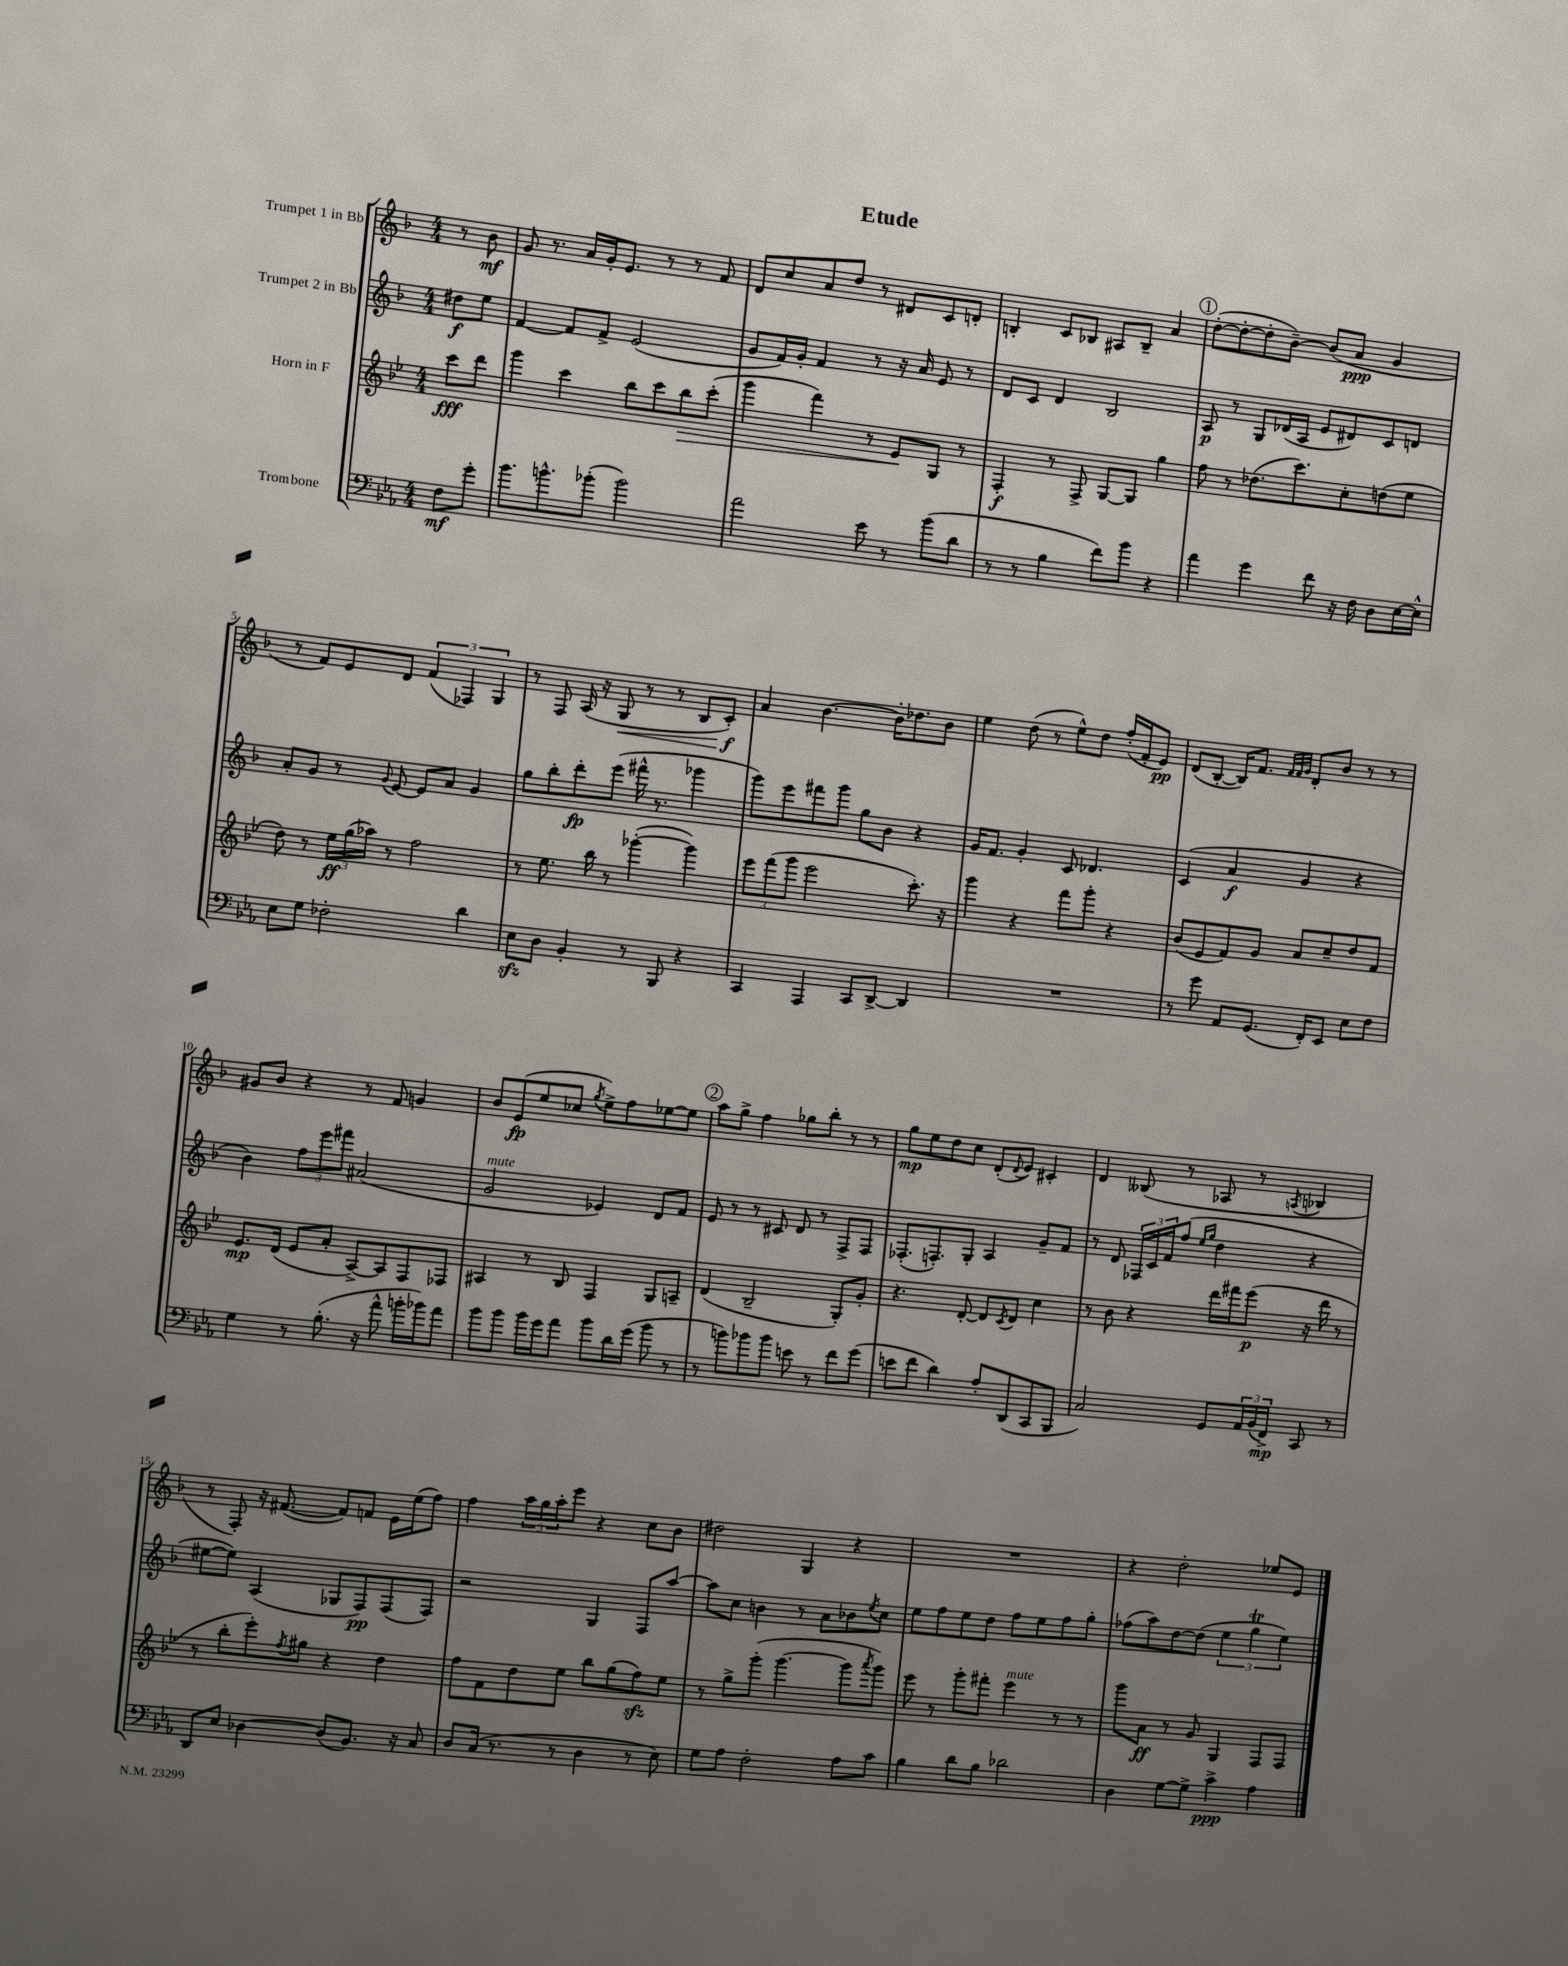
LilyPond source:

\header { title = "Etude" }
<<
\new StaffGroup <<
\new Staff = "s0" \with { instrumentName = "Trumpet 1 in Bb" } {
    \clef treble \key f \major \numericTimeSignature \time 4/4 \partial 4
    r8 bes'8\mf |
    g'8 r8. a'16 g'16-. e'8. r8 r8 f'8 |
    d'8 c''8 a'8 d''8 r8 dis'8 c'8 d'8-. |
    b4-. c'8 bes8 ais8 bes8-- a'4 |
    \mark \markup { \circle "1" } d''8~-.( d''8~-. d''8-. bes'8~--) bes'8( a'8\ppp g'4 |
    r8 f'8) e'8 d'8 \tuplet 3/2 { f'4( fes4) g4 } |
    r8 f8 a16( r16 g8\< r8 r8 bes8 c'8-.\f\!) |
    a'4 bes'4.~ bes'16-. des''8. bes'8 |
    e''4 d''8( r8 e''8-^) d''8 f''16-.( f'16-. e'8\pp) |
    d'8( bes8~-. bes16) f'8. \grace { f'32 f'32 g'32 } d'8-. bes'8 r8 r8 |
    gis'8 bes'8 r4 r8 f'8 g'4 |
    bes'8 e'8\fp( e''8 ces''8 \acciaccatura { g''8 } e''8->) f''8 ees''8~ ees''8 |
    \mark \markup { \circle "2" } a''8 g''8-> f''4 ges''8 bes''8-. r8 r8 |
    g''8\mp e''8 d''8 c''8 d'8-.( \appoggiatura { d'8 } e'8) cis'4-. |
    d'4 beses8( r8 aes8 r8 \acciaccatura { a8 } bes4 |
    r8 f8-.) r16 fis'8.~( fis'8) f'8 e'16 e''16( f''8) |
    f''4 \tuplet 3/2 { a''16 g''16 a''16-. } e'''8 r4 c''8 bes'8 |
    dis''2 g4 r4 |
    R1 |
    r4 d''2-. ees''8 e'8 \bar "|." |
}
\new Staff = "s1" \with { instrumentName = "Trumpet 2 in Bb" } {
    \clef treble \key f \major \numericTimeSignature \time 4/4 \partial 4
    dis''8\f e''8 |
    f'4~ f'8 f'8-> e'2( |
    g'8 f'16) g'16-. f'4 r8 r16 a'16 e'8 r8 |
    d'8 c'8 d'4 bes2 |
    \mark \markup { \circle "1" } a8\p r8 g8 des'16( a16 e'8 dis'8) c'8 d'8 |
    a'8-. g'8 r8 \appoggiatura { g'8 } e'8~ e'8 a'8 g'4 |
    g''8 bes''8-. d'''8-.\fp e'''8( fis'''16-^ r8. ges'''4 |
    g'''8) e'''8 fis'''8 g'''8 g''8 bes'8 r4 |
    g'16 f'8. g'4-. c'8 des'4. |
    c'4( a'4\f g'4 r4 |
    bes'4) \tuplet 3/2 { f''8 e'''8 fis'''8 } ais'2( |
    g'2^\markup { \italic "mute" } ees'4) d'8 f'8 |
    \mark \markup { \circle "2" } e'8 r8 r8 cis'8 d'8 r8 f8-> f8 |
    fes8.-.( f8.-.) g8-. a4 g'8-- f'8 |
    r8 d'8 \tuplet 3/2 { fes16 c'16 f'16 } f''8( \grace { e''16 g''16 } d''4 r4 |
    eis''8~ eis''8) a4( ges8 f8\pp) f8( f8) |
    r2 g4 f8 a''8~ |
    a''8 c''8 b'4 r8 a'8 bes'8 \acciaccatura { e''8 } c''8 |
    e''8 f''8 e''8 d''8 f''8 e''8 f''8 g''8-. |
    fes''8( a''8) d''8~ d''8( \tuplet 3/2 { e''4 g''4\trill e''4) } \bar "|." |
}
\new Staff = "s2" \with { instrumentName = "Horn in F" } {
    \clef treble \key bes \major \numericTimeSignature \time 4/4 \partial 4
    c'''8\fff d'''8 |
    g'''4 c'''4 bes''8 c'''8 bes''8\> c'''8-.( |
    g'''4 f'''4) r8 ees'8\! g8 r8 |
    f4-.\f r8 f8-> g8~ g8 g''4 |
    \mark \markup { \circle "1" } f''8 r8 des''8.( c'''8.) c''8-. d''8( ees''8 |
    d''8) r8 \tuplet 3/2 { ees''16\ff g''16( aes''16) } r8 f''2 |
    r8 ees''8. bes''16 r8 ges'''4~-.( ges'''4) |
    \tuplet 3/2 { ees'''8 f'''8( g'''8 } ees'''2 c'''8.-.) r16 |
    g'''4 r4 f'''8 g'''8-. r4 |
    bes'8( ees'8 f'8) g'8 a'8 c''8-- d''8 f'8 |
    ees'8.\mp d'16( ees'8 a'8-. a8~->) a8 f8 fes8 |
    ais4 r8 bes8 f4 g8 a8-- |
    \mark \markup { \circle "2" } d'4( bes2-- g8-.) g'8-. |
    r4. d'8~-. d'8 \acciaccatura { c'8 } d'8 c''4 |
    r8 bes'8 r4 d'''16 fis'''16 ees'''8\p( r16 d'''16 r8 |
    r8 bes''8-. ees'''8-.) \acciaccatura { f''8 } gis''8 r4 d''4 |
    f''8 f'8 d''8 ees''8 bes''8 g''8( f''8\sfz) ees''8 |
    r8 g''8-> g'''8-.( g'''4.~ g'''8 \acciaccatura { a'''8 } g'''8) |
    ees'''8 r8 g'''8-. fis'''8-. ees'''4^\markup { \italic "mute" } r8 r8 |
    g'''8 a'8\ff r8 g'8 g4 f8 f8 \bar "|." |
}
\new Staff = "s3" \with { instrumentName = "Trombone" } {
    \clef bass \key ees \major \numericTimeSignature \time 4/4 \partial 4
    f8\mf g'8-. |
    bes'8. b'8.-^ bes'8-.( bes'2) |
    aes'2 ees'8 r8 bes'8( d'8 |
    r8 r8 bes4 f'8) bes'8 r4 |
    \mark \markup { \circle "1" } aes'4 g'4 f'8 r16 f16 d8 ees16~ ees16-^ |
    ees8 g8 fes2-. d'4 |
    ees8\sfz d8 bes,4-. r8 bes,,8 r4 |
    c,4 aes,,4 c,8 d,8~-> d,4 |
    R1 |
    r8 g'8 aes,8 g,8.( f,16-.) ees,8 ees8 f8 |
    g4 r8 bes8.-.( r16 aes'8-^ b'16-. bes'16) aes'8 |
    bes'8 bes'8 bes'16 g'16 aes'8 bes'8 d'16 g'16( bes'8 r8 |
    \mark \markup { \circle "2" } r8 b'8) bes'8 bes'8 e'8 r8 f'8 g'8( |
    e'8 f'8 d'4) aes8-. d,8( c,8 bes,,8 |
    c2) g,8 \tuplet 3/2 { aes,16 bes,16( f,16->\mp) } c,8 r8 |
    d,8 ees8 des4~ des8( bes,8.) r16 c8 |
    d8 c16( r8. r8 d4 r8 ees8) |
    g8 aes8 f2-. aes8 c'8 |
    bes4 d'8 bes8 des'2 |
    d4 g8~ g8-> c'4->\ppp aes4 \bar "|." |
}
>>
>>
